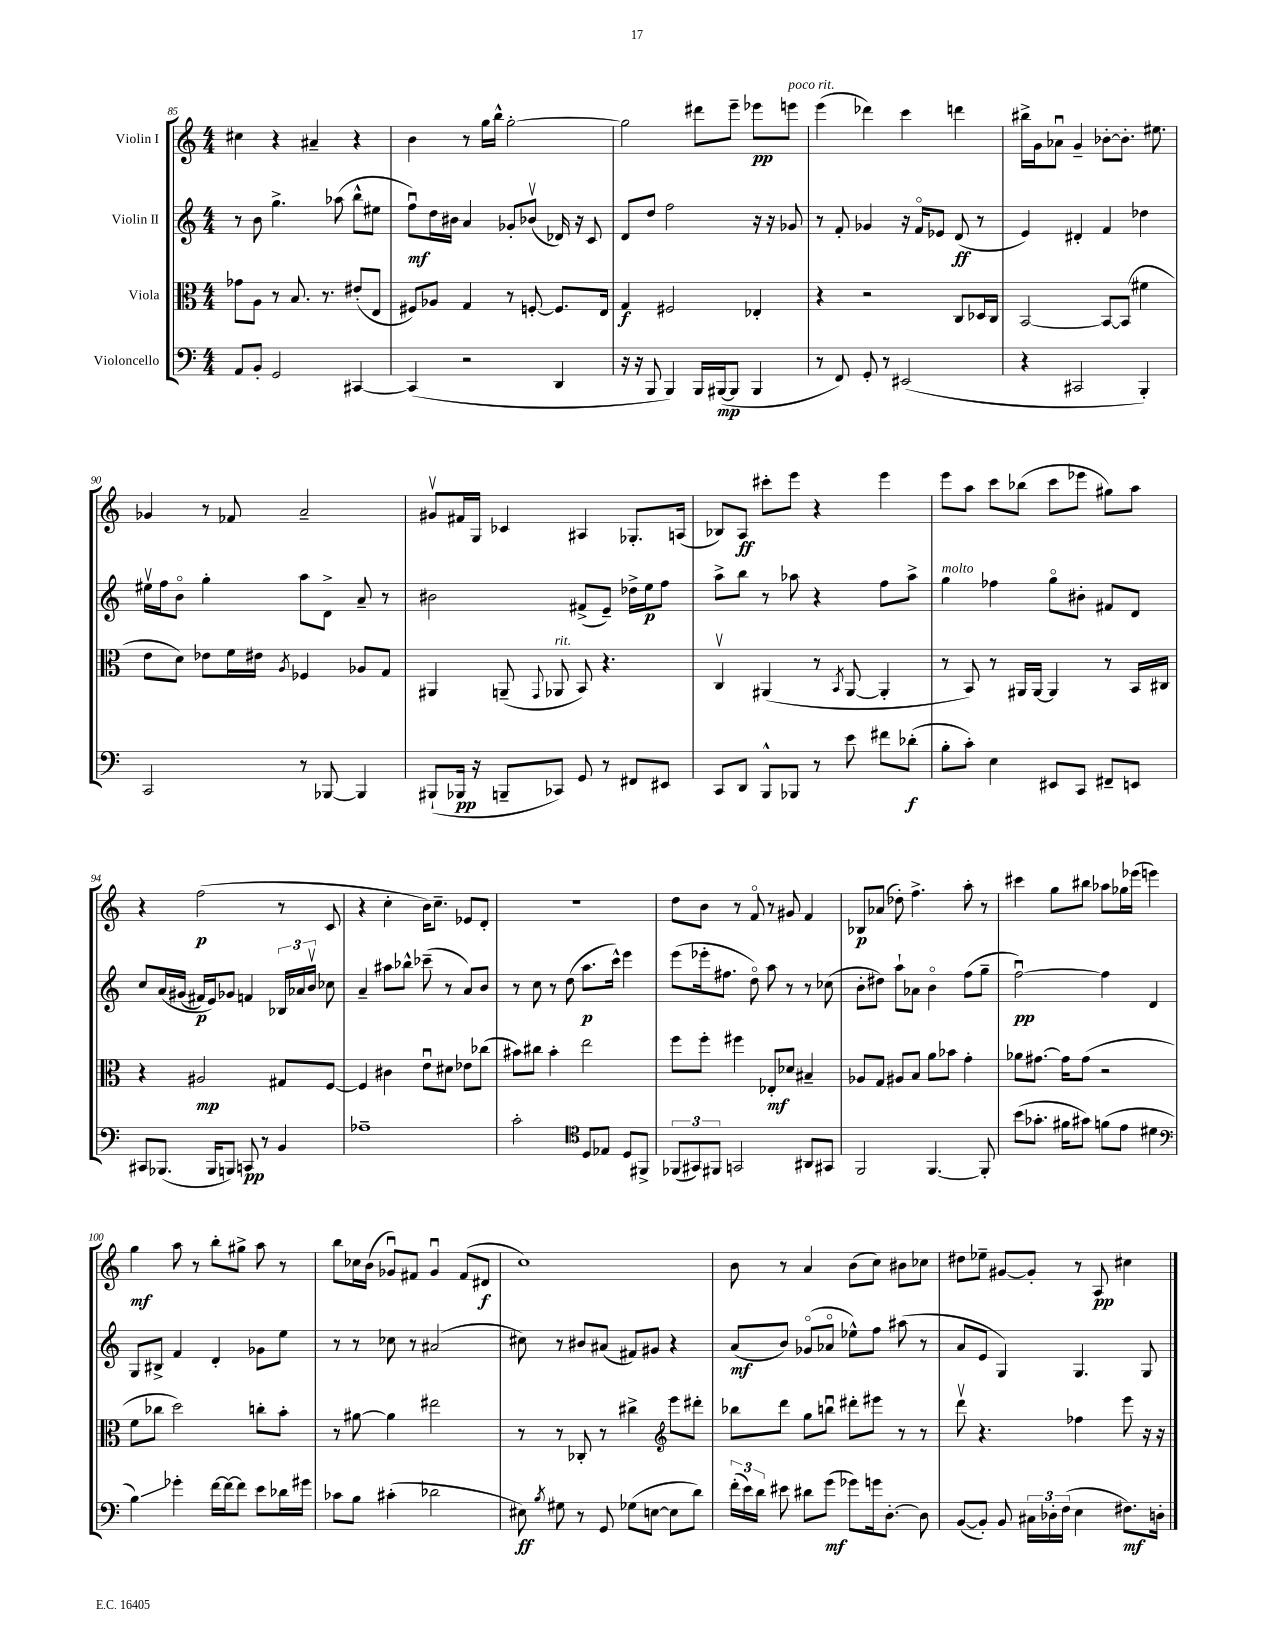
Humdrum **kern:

**kern	**kern	**kern	**kern
*staff4	*staff3	*staff2	*staff1
*clefF4	*clefC3	*clefG2	*clefG2
*k[]	*k[]	*k[]	*k[]
*M4/4	*M4/4	*M4/4	*M4/4
8AA	8g-	8r	4cc#
8BB'	8A	8b	.
2GG	8r	4.gg^	4r
.	8.B	.	.
.	.	.	4a#~
.	8.r	.	.
.	.	(8aa-	.
[4CC#	(8e#'	8bb^^	4r
.	8E	8ee#	.
=	=	=	=
(4CC#]	8F#)	8ffu)	4b
.	8A-	16dd	.
.	.	16b#	.
2r	4G	4a	8r
.	.	.	16gg
.	.	.	16bb^^
.	8r	8g-'	[2gg'
.	[8F'	(8b-v	.
4DD	8.F]	16d-)	.
.	.	16r	.
.	.	8c	.
.	16E	.	.
=	=	=	=
16r	4G	8d	2gg]
16r	.	.	.
8BBB	.	8dd	.
4BBB)	2F#	2ff	.
16BBB	.	.	8ddd#
([16BBB#	.	.	.
8BBB#]	.	.	8eee~
4BBB#	4E-'	16r	8eee-
.	.	16r	.
.	.	8g-	8eee
=	=	=	=
8r	4r	8r	(4eee
8FF)	.	8f'	.
8GG'	2r	4g-	4ddd-)
8r	.	.	.
(2EE#	.	16r	4ccc
.	.	16fo	.
.	.	8e-	.
.	8C	(8d	4ddd
.	16D-	8r	.
.	16C	.	.
=	=	=	=
4r	[2BB	4e)	16bb#^
.	.	.	16g
.	.	.	8a-u
2CC#	.	4d#'	4g~
.	8BB_	4f	[8b-'
.	(8BB]	.	8.b-']
4BBB')	4f#	4dd-	.
.	.	.	8.ee#
=	=	=	=
2CC	8e	16ee#v	4g-
.	.	16ff	.
.	8d)	8bo	.
.	8e-	4gg'	8r
.	16f	.	8f-
.	16e#	.	.
.	8qA	.	.
8r	4F-	8aa	2a~
[8BBB-	.	8d^	.
4BBB-]	8A-	8a~	.
.	8G	8r	.
=	=	=	=
(8BBB#`	4AA#	2b#	8g#v
16BBB-	.	.	16f#
16r	.	.	16G
8BBB~	(8AA~	.	4c-
.	8qqGG	.	.
8CC-)	8AA-	.	.
8GG	8BB)	(8f#^	4A#
8r	4.r	8e~)	.
8FF#	.	16dd-^	8.G-'
.	.	16ee	.
8EE#	.	8ff	.
.	.	.	(16A
=	=	=	=
8CC	4Cv	8aa^	8B-)
8DD	.	8bb	8A
8BBB^^	(4AA#	8r	8ccc#'
8BBB-	.	8aa-	8eee
8r	8r	4r	4r
.	8qBB	.	.
8e	[8AA#	.	.
8f#	4AA#']	8ff	4eee
(8d-'	.	8aa-^	.
=	=	=	=
8B'	8r	4gg	8eee
8c')	8BB)	.	8aa
4E	8r	4ff-	8ccc
.	16AA#	.	(8bb-
.	[16AA#	.	.
8EE#	4AA#]	8ggo	8ccc
8CC	.	8b#'	8eee-
8FF#~	8r	8f#	8gg#)
8EE	16BB	8d	8aa
.	16C#	.	.
=	=	=	=
8CC#	4r	8cc	4r
(8.BBB-	.	&(16a	.
.	.	(16g#	.
.	2A#	16f#)	(2ff
16BBB-	.	16e&)	.
8BBB)	.	8g-	.
8CC	.	4f	.
8r	.	.	.
4BB	8G#	24B-	8r
.	.	24a-	.
.	.	24bv	.
.	[8F	8cc-	8c
=	=	=	=
1A-~	4F]	4a~	4r
.	4c#	8aa#	4cc'
.	.	8bb-^^	.
.	8eu	(8ccc-~	16b)
.	.	.	8.cc~
.	8d#	8r	.
.	8e-	8a)	8e-
.	(8cc-	8b	8d'
=	=	=	=
2c'	8b#)	8r	1r
.	8cc#	8cc	.
.	4b#'	8r	.
.	.	(8dd	.
*clefC4	*	*	*
8D	2ee	8.aa	.
8E-	.	.	.
.	.	16ccc^^)	.
8D	.	4eee	.
8FF#^	.	.	.
=	=	=	=
(12FF-	8ff	(8eee	8dd
12GG#)	.	.	.
.	8ff'	16eee-'	8b
12FF#	.	.	.
.	.	8.ff#	.
2GG	4ff#	.	8r
.	.	8ddo)	8fo
.	8E-'	8aa	8r
.	8d-	8r	8g#
8AA#	4B#~	8r	4f
8GG#	.	(8cc-	.
=	=	=	=
2FF	8A-	8b'	8B-
.	8G	8dd#)	(8a-
.	8A#	8aa`	8dd-')
.	8B	8a-	4.ff^
[4.FF	8a	4bo	.
.	8b-	.	.
.	4g'	(8ff	8aa'
8FF']	.	8gg~	8r
=	=	=	=
(8b	8a-	[2ffu)	4ccc#
8.g-'	[8.g#	.	.
.	.	.	8gg
16f#	16g#]	.	.
8g#)	(8g#	.	8bb#
(8f	2r	4ff]	8aa-
8e	.	.	16gg-
.	.	.	(16eee-
4d#	.	4d	4eee)
=	=	=	=
*clefF4	*	*	*
4B)	8f	8G	4gg
.	8cc-	8B#^	.
4g-'	2dd)	4f	8aa
.	.	.	8r
[16f	.	4d'	8bb'
16f_	.	.	.
8f]	.	.	8gg#^
8e	8cc'	8g-	8aa
16d-	8b'	8ee	8r
16g#	.	.	.
=	=	=	=
8c-	8r	8r	8bb
8B	[8a#	8r	16cc-
.	.	.	(16b
(4c#'	4a#]	8cc-	8g-u)
.	.	8r	8f#
2d-	2ee#	(2a#	4g-u
.	.	.	(8f#
.	.	.	8d#
=	=	=	=
8E#)	8r	8cc#)	1cc)
8qB	.	.	.
8G#	8r	8r	.
8r	8C-'	8b#	.
8GG	8r	(8a#	.
(8G-	4cc#^	8f#)	.
[8E	.	8g#	.
*	*clefG2	*	*
8E]	8eee	4r	.
8d)	8ddd#'	.	.
=	=	=	=
(24f'	8bb-	(8a	8b
24e)	.	.	.
24d	.	.	.
8e#	8ddd	8b)	8r
8d#	8gg	(8g-o	4a
(8g	8bbu	8a-o	.
8g-)	8ddd#'	8ee-^^)	(8b
16g	8eee#	8ff	8cc)
[8.D'	.	.	.
.	8r	(8aa#	8b#
8D]	8r	8r	8cc-
=	=	=	=
([8BB	8dddv	8a	8dd#
8BB'])	4.r	8e	8ee-~
8BB	.	4G)	[8g#
24C#	.	.	8g#']
24D-'	.	.	.
(24F	.	.	.
4E	4ff-	4.G	8r
.	.	.	8A
8.F#)	8eee	.	4cc#
.	16r	8G	.
16D'	16r	.	.
==	==	==	==
*-	*-	*-	*-
